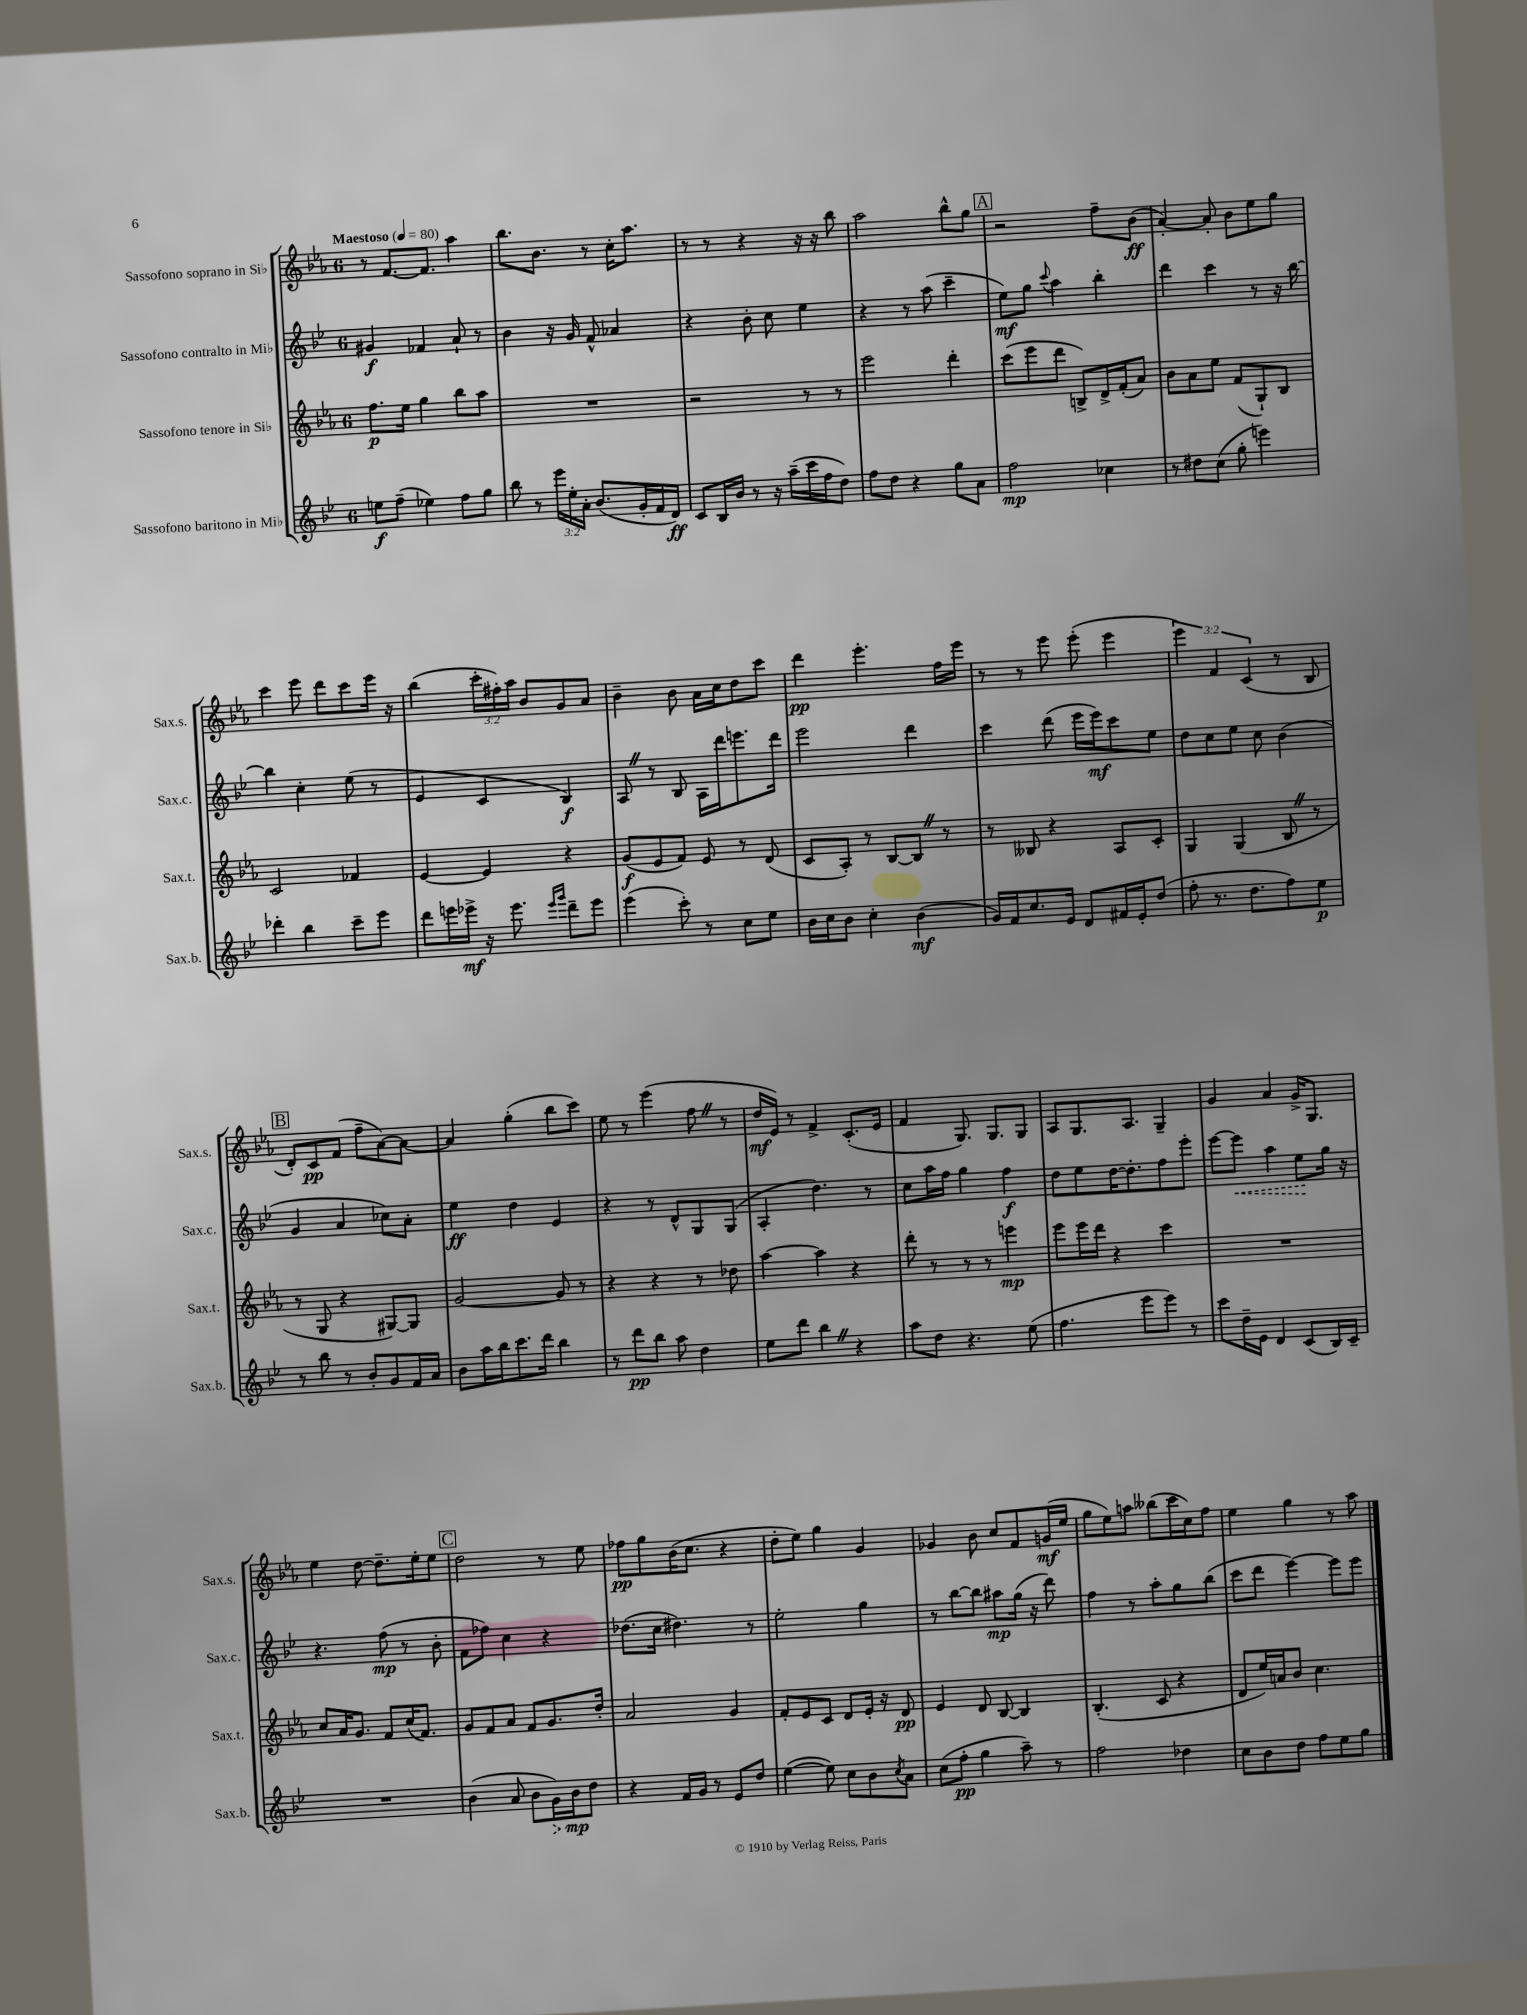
<<
\new StaffGroup <<
\new Staff = "s0" \with { instrumentName = "Sassofono soprano in Sib" shortInstrumentName = "Sax.s." } {
    \clef treble \key ees \major \once \override Staff.TimeSignature.style = #'single-digit \time 6/8 \override Staff.TupletNumber.text = #tuplet-number::calc-fraction-text \tempo "Maestoso" 4 = 80
    r8 f'8.~ f'8. aes''4 |
    bes''8. bes'8. r8 c''16-. aes''8. |
    r8 r8 r4 r16 r16 bes''8 |
    aes''2 bes''8-^ g''8 |
    \mark \markup { \box "A" } r2 f''8-- bes'8\ff( |
    aes'4~-.) aes'8-. bes'8 ees''8 g''8 |
    c'''4 ees'''8 d'''8 c'''8 ees'''16 r16 |
    bes''4( \tuplet 3/2 { c'''16-. fis''16-.) aes''16 } bes'8 g'8 aes'8 |
    bes'4-- bes'8 aes'16 c''16 d''8 c'''8 |
    d'''4\pp ees'''4.-. f''16 ees'''16 |
    r8 r8 ees'''8 ees'''8-.( ees'''4 |
    \tuplet 3/2 { ees'''4) f'4 c'4( } r8 bes8 |
    \mark \markup { \box "B" } d'8-.) c'8\pp f'8( f''8-- aes'8~) aes'8~ |
    aes'4 g''4-.( bes''8 c'''8) |
    ees''8 r8 ees'''4( f''8 \once \override BreathingSign.text = \markup { \musicglyph "scripts.caesura.straight" } \breathe r8 |
    d''16\mf ees'16) r8 f'4-> c'8.-.( ees'16 |
    f'4 g8.) g8. g8 |
    aes8 g8. aes8. g4-- |
    g'4 aes'4 g'16-> g8. |
    ees''4 d''8~ d''8.-- ees''16-. ees''8 |
    \mark \markup { \box "C" } d''2 r8 ees''8 |
    fes''8\pp g''8 bes'16( c''8. r4 |
    d''8-. ees''8) g''4 g'4 |
    ges'4 bes'8 c''8 f'8 g'16\mf( ees''16 |
    g''8 ees''8) a''8 beses''8( c'''16 c''16) f''8 |
    ees''4 g''4 r8 aes''8 \bar "|." |
}
\new Staff = "s1" \with { instrumentName = "Sassofono contralto in Mib" shortInstrumentName = "Sax.c." } {
    \clef treble \key bes \major \once \override Staff.TimeSignature.style = #'single-digit \time 6/8
    gis'4\f fes'4 a'8-! r8 |
    bes'4 r16 g'16 f'8-^ aes'4 |
    r4 bes'8-. c''8 ees''4 |
    r4 r8 a''8( c'''4-- |
    \mark \markup { \box "A" } ees''8\mf) g''8 \appoggiatura { c'''8 } a''4 bes''4-. |
    d'''4 c'''4 r8 r16 bes''16~ |
    bes''4 c''4-. ees''8( r8 |
    ees'4 c'4 bes4\f) |
    a8 \once \override BreathingSign.text = \markup { \musicglyph "scripts.caesura.straight" } \breathe r8 bes8 a16 d'''16 e'''8. d'''16 |
    ees'''2 d'''4 |
    c'''4 d'''8( ees'''16 ees'''16\mf) c'''8 ees''8 |
    d''8 c''8 ees''8 c''8 bes'4( |
    \mark \markup { \box "B" } g'4 a'4 ces''8) a'8-. |
    ees''4\ff d''4 ees'4 |
    r4 r8 d'8-^ g8 g8( |
    a4-. d''4.) r8 |
    c''8 a''16 f''16 g''4 f''4\f |
    d''8 ees''8 d''16~ d''8.-. f''8 ees'''8-. |
    ees'''8~ \once \override Hairpin.style = #'dashed-line ees'''8\< a''4 ees''8\! g''16 r16 |
    r4. f''8\mp( r8 bes'8-. |
    \mark \markup { \box "C" } f'8 fes''8) c''4 r4 |
    des''8.( c''16 dis''4.) r8 |
    ees''2-. g''4 |
    r8 bes''8~ bes''8 ais''8\mp g''16( r16 d'''8) |
    f''4 r8 a''8-. g''8 bes''8( |
    c'''8 d'''8 ees'''4~) ees'''8 ees'''8 \bar "|." |
}
\new Staff = "s2" \with { instrumentName = "Sassofono tenore in Sib" shortInstrumentName = "Sax.t." } {
    \clef treble \key ees \major \once \override Staff.TimeSignature.style = #'single-digit \time 6/8
    f''8.\p ees''16 g''4 bes''8 aes''8 |
    R2. |
    r2 r8 r8 |
    ees'''2 d'''4-. |
    \mark \markup { \box "A" } c'''8( ees'''8 d'''8 b8->) d'16-> f'16-.( aes'8) |
    bes'8 aes'8 ees''8 f'8( g8-!) bes8 |
    c'2 fes'4 |
    ees'4~ ees'4 r4 |
    g'8\f( ees'8 f'8) ees'8 r8 d'8( |
    c'8 aes8-.) r8 bes8~ bes8 \once \override BreathingSign.text = \markup { \musicglyph "scripts.caesura.straight" } \breathe r8 |
    r8 beses8 r4 aes8 c'8-. |
    g4 g4( bes8 \once \override BreathingSign.text = \markup { \musicglyph "scripts.caesura.straight" } \breathe r8 |
    \mark \markup { \box "B" } r8 g8 r4 gis8~) gis8 |
    g'2~ g'8 r8 |
    r4 r4 r8 des''8 |
    aes''4~ aes''4 r4 |
    d'''8-. r8 r8 r8 e'''4\mp |
    ees'''8 ees'''16 d'''16 r4 c'''4 |
    R2. |
    c''8 aes'16 g'8. f'8 c''16( f'8.) |
    \mark \markup { \box "C" } g'8 f'8 aes'8 f'8 g'8. d''16-. |
    aes'2 g'4 |
    f'8-. ees'8 c'8 d'8 ees'16-. r16 d'8\pp |
    ees'4 d'8 bes8~ bes4 |
    bes4.-.( c'8 r4 |
    d'8 ees''16) a'16 bes'8 c''4. \bar "|." |
}
\new Staff = "s3" \with { instrumentName = "Sassofono baritono in Mib" shortInstrumentName = "Sax.b." } {
    \clef treble \key bes \major \once \override Staff.TimeSignature.style = #'single-digit \time 6/8 \override Staff.TupletNumber.text = #tuplet-number::calc-fraction-text
    e''8\f f''8--( ees''4) f''8 g''8 |
    bes''8 r8 \tuplet 3/2 { ees'''16 ees''16-. a'16-. } bes'8.( g'16-. f'16 d'16\ff) |
    c'8 bes16 bes'16 r8 r16 a''16--( c'''16 f''16 d''8) |
    f''8 d''8 r4 g''8 a'8 |
    \mark \markup { \box "A" } f''2\mp ces''4 |
    r8 dis''8 c''8( g''8-. e'''4) |
    des'''4-. bes''4 c'''8-- ees'''8 |
    d'''8 e'''16 ees'''16->\mf r16 ees'''8. \grace { ees'''16 g'''16 } d'''8-- ees'''8 |
    ees'''4( c'''8-.) r8 c''8 ees''8 |
    bes'16 c''16 bes'8 c''4-. bes'4\mf( |
    g'16) f'16 c''8. ees'16 d'8 fis'16 ees'16-. d''8( |
    f''8-. r8. d''8. f''8) ees''8\p |
    \mark \markup { \box "B" } r8 bes''8 r8 bes'8-. g'8 f'16 a'16 |
    bes'8 a''16 bes''16 c'''8. d'''16 bes''4 |
    r8 d'''8\pp bes''8 a''8 d''4 |
    ees''8 d'''8 bes''4 \once \override BreathingSign.text = \markup { \musicglyph "scripts.caesura.straight" } \breathe r4 |
    a''8 d''8 r4. ees''8( |
    f''4. ees'''8 ees'''8) r8 |
    c'''8 d''16-- ees'16 d'4 c'8( bes16) c'16-- |
    R2. |
    \mark \markup { \box "C" } bes'4( a'8 bes'8 \once \override Hairpin.style = #'dashed-line g'16\>) bes'16\mp\! d''8 |
    r4 f'16 g'16 r8 ees'8 d''8 |
    ees''4~( ees''8) c''8 bes'8 \acciaccatura { c''8 } a'8 |
    c''8( f''8-.\pp g''4 a''8--) r8 |
    f''2 des''4 |
    c''8 bes'8 d''8 f''8 ees''8 g''8 \bar "|." |
}
>>
>>
\layout { \context { \Score \remove "Bar_number_engraver" } }
